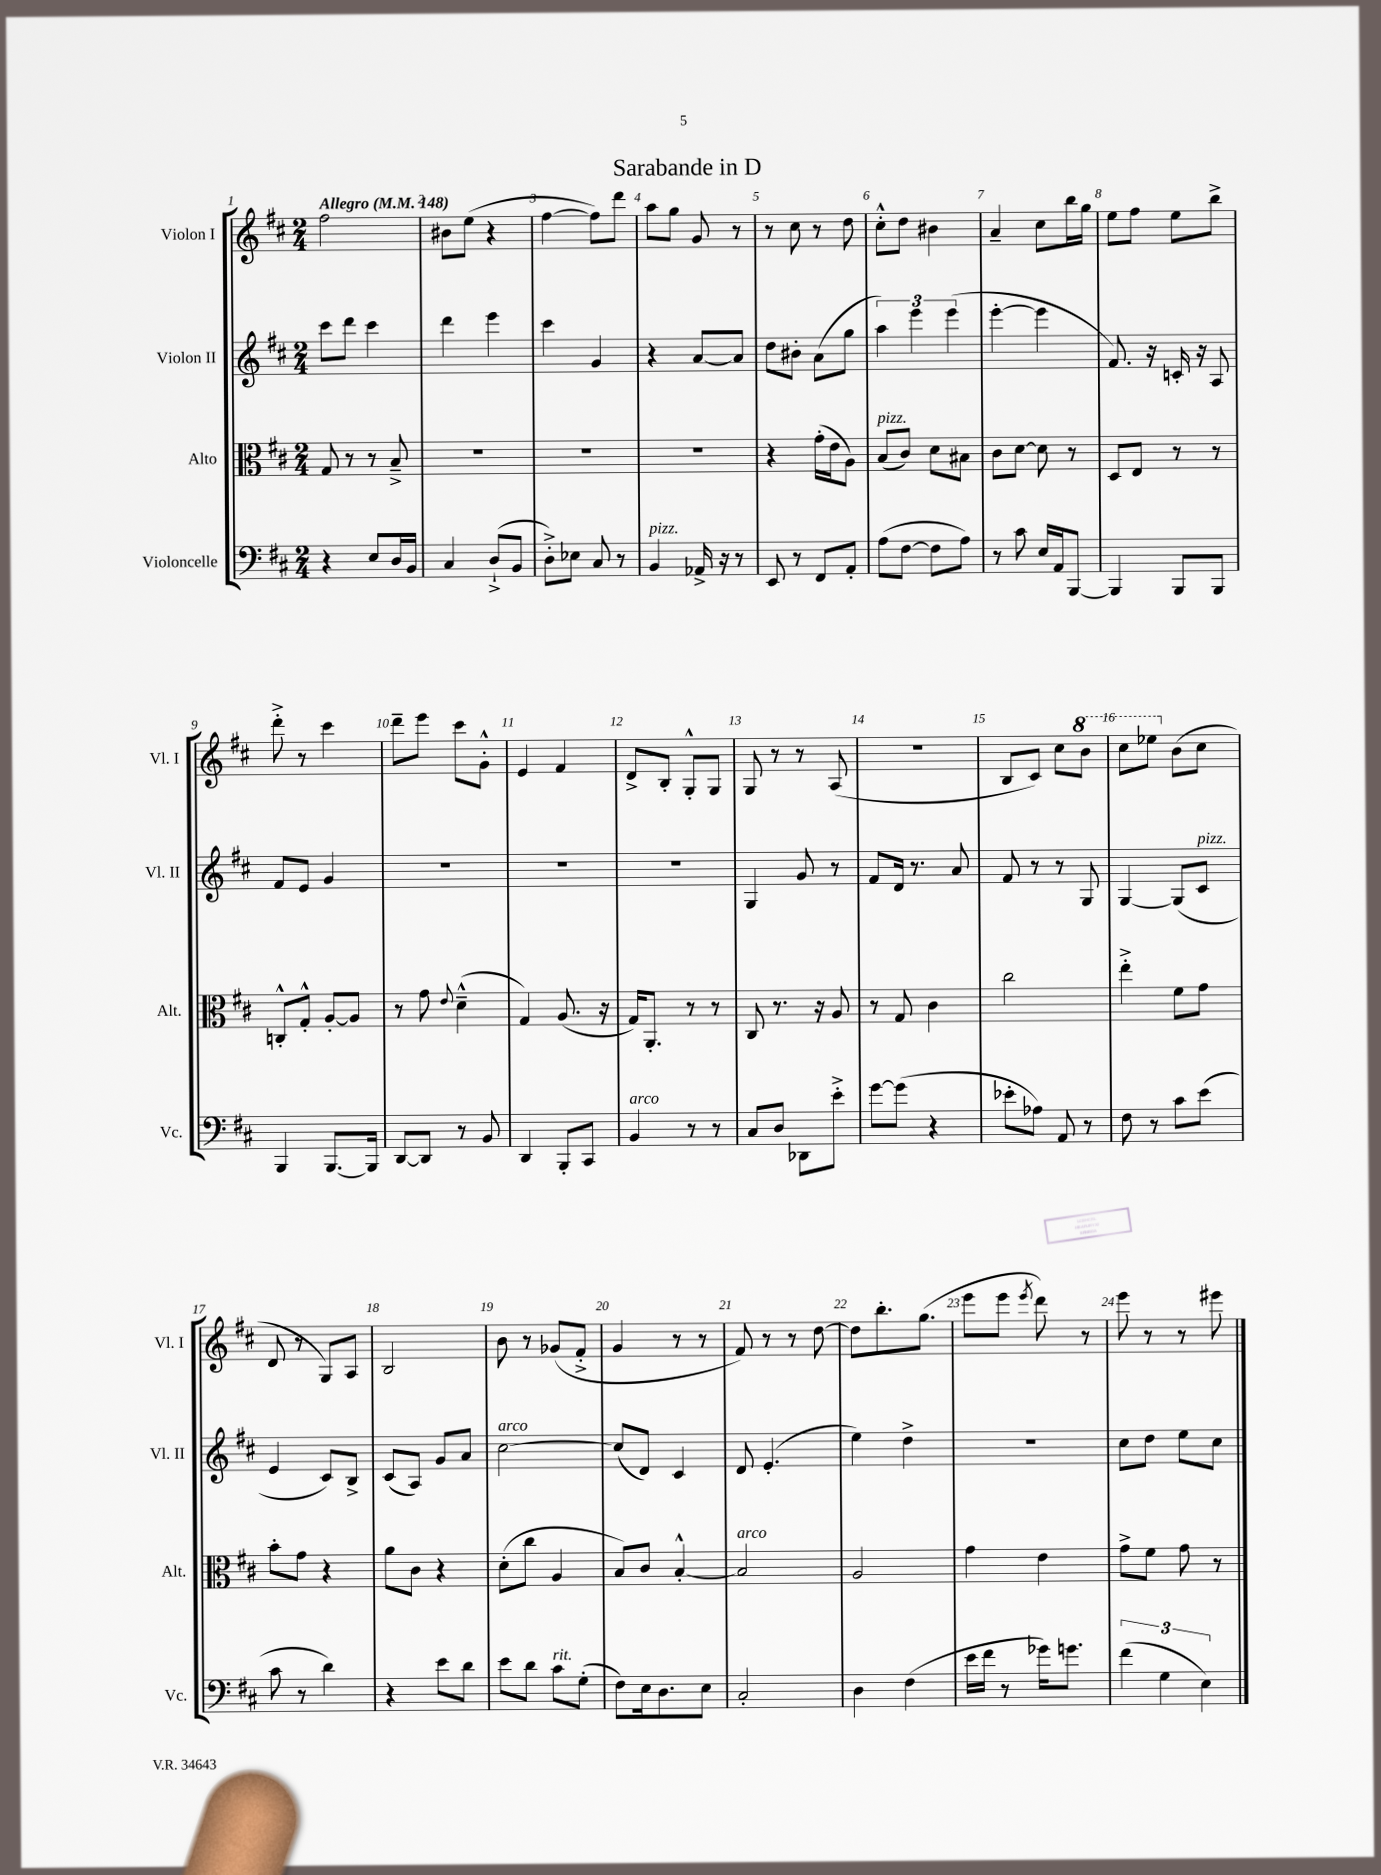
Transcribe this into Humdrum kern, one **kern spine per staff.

**kern	**kern	**kern	**kern
*staff4	*staff3	*staff2	*staff1
*clefF4	*clefC3	*clefG2	*clefG2
*k[f#c#]	*k[f#c#]	*k[f#c#]	*k[f#c#]
*M2/4	*M2/4	*M2/4	*M2/4
*MM148	*MM148	*MM148	*MM148
4r	8G	8ccc#	2ff#
.	8r	8ddd	.
8E	8r	4ccc#	.
16D	8B~^	.	.
16BB	.	.	.
=	=	=	=
4C#	2r	4ddd	8b#
.	.	.	(8ee
(8D`^	.	4eee	4r
8BB	.	.	.
=	=	=	=
8D'^)	2r	4ccc#	[4ff#
8E-	.	.	.
8C#	.	4g	8ff#])
8r	.	.	8ddd
=	=	=	=
4BB	2r	4r	8aa
.	.	.	8gg
16AA-^	.	[8a	8g
16r	.	.	.
8r	.	8a]	8r
=	=	=	=
8EE	4r	8dd	8r
8r	.	8b#'	8cc#
8FF#	(16g'	(8a	8r
.	16e	.	.
8AA'	8A)	8gg	8dd
=	=	=	=
(8A	(8B	6aa)	8cc#'^^
[8F#	8c#)	.	8dd
.	.	6eee	.
8F#]	8d	.	4b#
.	.	(6eee	.
8A)	8B#	.	.
=	=	=	=
8r	8c#	[4eee'	4a~
8c#	[8d	.	.
16E	8d]	4eee]	8cc#
16AA	.	.	.
[8BBB	8r	.	16bb
.	.	.	16gg
=	=	=	=
4BBB]	8D	8.f#)	8ee
.	8E	.	8ff#
.	.	16r	.
8BBB	8r	16c'	8ee
.	.	16r	.
8BBB	8r	8A	8bb^
=	=	=	=
4BBB	8C'^^	8f#	8ddd'^
.	8G'^^	8e	8r
[8.BBB	[8A'	4g	4ccc#
.	8A]	.	.
16BBB]	.	.	.
=	=	=	=
[8DD	8r	2r	8ddd~
8DD]	8g	.	8eee
.	8qqe	.	.
8r	(4d~^^	.	8ccc#
8BB	.	.	8g'^^
=	=	=	=
4DD	4G)	2r	4e
8BBB'	(8.A	.	4f#
8CC#	.	.	.
.	16r	.	.
=	=	=	=
4BB	16G)	2r	8d^
.	8.AA'	.	.
.	.	.	8B'
8r	8r	.	8G'^^
8r	8r	.	8G
=	=	=	=
8C#	8C#	4G	8G
8D	8.r	.	8r
8DD-	.	8g	8r
.	16r	.	.
8e'^	8A	8r	(8A
=	=	=	=
[8g	8r	8f#	2r
(8g]	8G	16d	.
.	.	8.r	.
4r	4c#	.	.
.	.	8a	.
=	=	=	=
8e-'	2cc#	8f#	8B
8A-)	.	8r	8c#)
8AA	.	8r	8cc#
8r	.	8G	8bb
=	=	=	=
8F#	4ee'^	[4G	8ccc#
8r	.	.	8eee-
8c#	8f#	(8G]	(8b
(8e	8g	8c#	8cc#
=	=	=	=
8c#	8b'	4e	8d
8r	8g	.	8r
4d)	4r	8c#)	8G)
.	.	8B^	8A
=	=	=	=
4r	8a	(8c#	2B
.	8c#	8A)	.
8e	4r	8g	.
8d	.	8a	.
=	=	=	=
8e	(8d'	[2cc#	8b
8d	8cc#	.	8r
8c#	4A	.	(8g-
(8G'	.	.	8f#'^
=	=	=	=
8F#)	8B)	(8cc#]	4g
16E	8c#	8d)	.
8.D	.	.	.
.	[4B'^^	4c#	8r
8E	.	.	8r
=	=	=	=
2C#'	2B]	8d	8f#)
.	.	(4.e'	8r
.	.	.	8r
.	.	.	[8dd
=	=	=	=
4D	2A	4ee)	8dd]
.	.	.	8.bb'
(4F#	.	4dd^	.
.	.	.	(8.gg
=	=	=	=
16e	4g	2r	8eee
16f#	.	.	.
8r	.	.	8eee
.	.	.	8qeee
16g-)	4e	.	8ddd)
8.g	.	.	.
.	.	.	8r
=	=	=	=
(6f#	8g^	8cc#	8eee
.	8f#	8dd	8r
6G	.	.	.
.	8g	8ee	8r
6E)	.	.	.
.	8r	8cc#	8eee#
==	==	==	==
*-	*-	*-	*-
